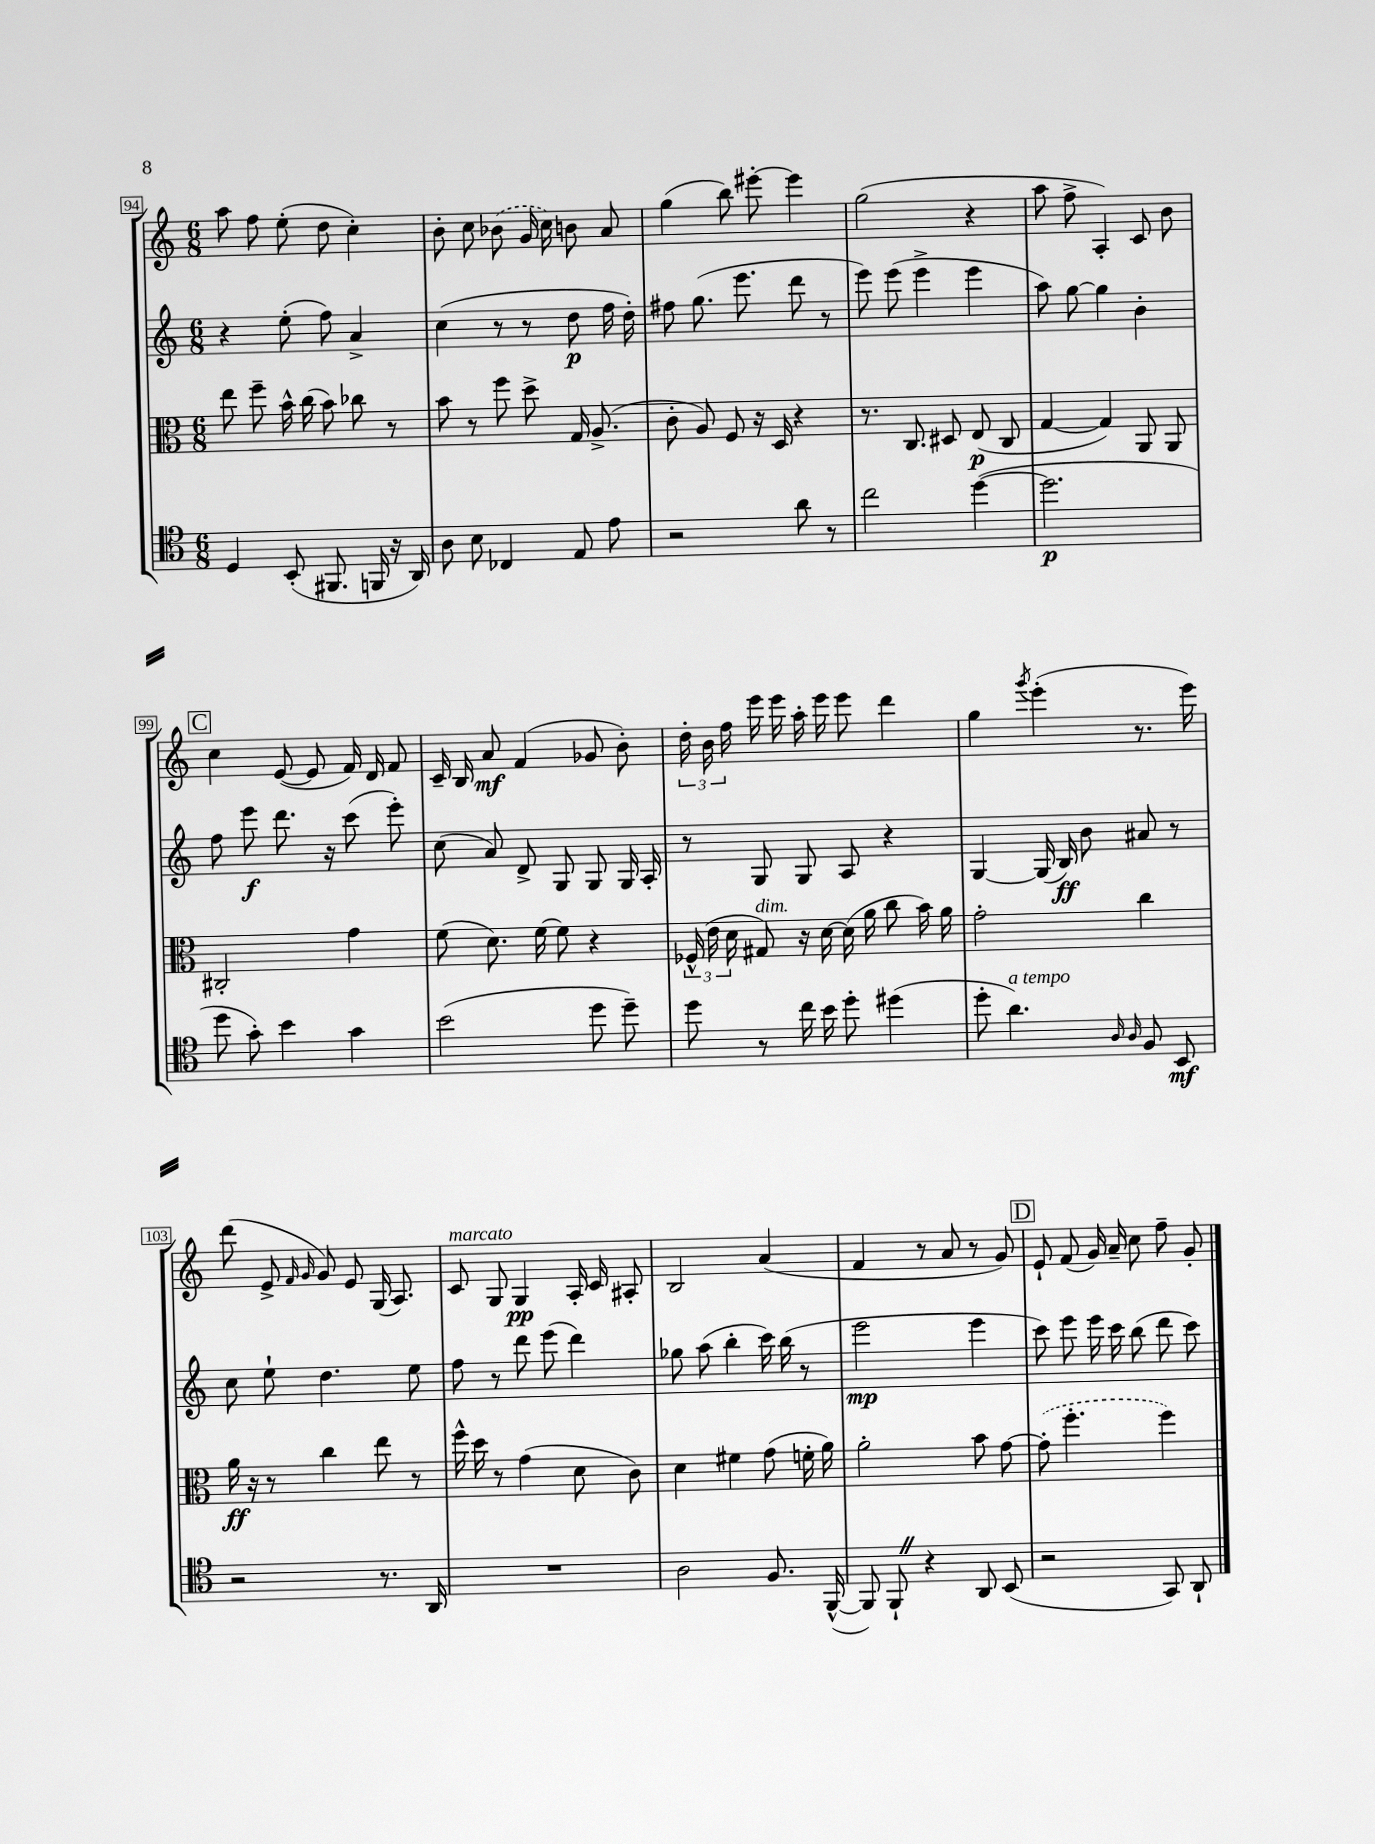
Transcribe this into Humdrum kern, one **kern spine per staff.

**kern	**dynam	**kern	**dynam	**kern	**dynam	**kern	**dynam
*part4	*part4	*part3	*part3	*part2	*part2	*part1	*part1
*staff4	*staff4	*staff3	*staff3	*staff2	*staff2	*staff1	*staff1
*clefC4	*	*clefC3	*	*clefG2	*	*clefG2	*
*k[]	*	*k[]	*	*k[]	*	*k[]	*
*M6/8	*	*M6/8	*	*M6/8	*	*M6/8	*
=94	=94	=94	=94	=94	=94	=94	=94
4D/	.	8ee\	.	4r	.	8aa\	.
.	.	8ff~\	.	.	.	8ff\	.
(8BB'/	.	16b^^\	.	(8ee'\	.	(8ee'\	.
.	.	(16cc\	.	.	.	.	.
8.FF#X/	.	8b\)	.	8ff\)	.	8dd\	.
.	.	8cc-X\	.	4a^/	.	4cc'\)	.
16FFn/	.	.	.	.	.	.	.
16r	.	8r	.	.	.	.	.
16AA/)	.	.	.	.	.	.	.
=95	=95	=95	=95	=95	=95	=95	=95
8A\	.	8b\	.	(4cc\	.	8b'\	.
8B\	.	8r	.	.	.	8cc\	.
4C-X/	.	8ff\	.	8r	.	(8b-X\	.
.	.	8dd^\	.	8r	.	16g/	.
.	.	.	.	.	.	16cc\)	.
8E/	.	16G/	.	8dd\	p	8bn\	.
.	.	(8.A^/	.	.	.	.	.
8e\	.	.	.	16ff\	.	8a/	.
.	.	.	.	16dd'\)	.	.	.
=96	=96	=96	=96	=96	=96	=96	=96
2r	.	8c'\	.	8ff#X\	.	(4gg\	.
.	.	8A/)	.	(8.gg\	.	.	.
.	.	8F/	.	.	.	8bb\)	.
.	.	.	.	8.eee\	.	.	.
.	.	16r	.	.	.	[8eee#X'\	.
.	.	16D/	.	.	.	.	.
8a\	.	4r	.	8ddd\	.	4eee#\]	.
8r	.	.	.	8r	.	.	.
=97	=97	=97	=97	=97	=97	=97	=97
2cc\	.	8.r	.	8eee\)	.	(2gg\	.
.	.	.	.	(8eee\	.	.	.
.	.	8.C/	.	.	.	.	.
.	.	.	.	4eee^\	.	.	.
.	.	8D#X/	.	.	.	.	.
([4dd\	.	(8E/	p	4eee\	.	4r	.
.	.	8C/	.	.	.	.	.
=98	=98	=98	=98	=98	=98	=98	=98
2.dd\]	p	[4G/	.	8aa\)	.	8aa\	.
.	.	.	.	[8gg\	.	8ff^\	.
.	.	4G/])	.	4gg\]	.	4A'/)	.
.	.	8AA/	.	4b'\	.	8c/	.
.	.	8AA/	.	.	.	8b\	.
!!LO:LB:g=z
!!LO:REH:place=s1:t=C
=99	=99	=99	=99	=99	=99	=99	=99
8dd\	.	2C#X'/	.	8ff\	.	4cc\	.
8g'\)	.	.	.	8eee\	f	.	.
4b\	.	.	.	8.ddd\	.	([8e/	.
.	.	.	.	.	.	8e/]	.
.	.	.	.	16r	.	.	.
4g\	.	4g\	.	(8ccc\	.	16f/)	.
.	.	.	.	.	.	16d/	.
.	.	.	.	8eee'\)	.	8f/	.
=100	=100	=100	=100	=100	=100	=100	=100
(2b\	.	(8f\	.	(8cc\	.	16c~/	.
.	.	.	.	.	.	16B/	.
.	.	8.d\)	.	8a/)	.	8a/	mf
.	.	.	.	8d^/	.	(4f/	.
.	.	[16f\	.	.	.	.	.
.	.	8f\]	.	8G/	.	.	.
8dd\	.	4r	.	8G/	.	8g-X/	.
8dd~\)	.	.	.	16G/	.	8b'\)	.
.	.	.	.	16A'/	.	.	.
=101	=101	=101	=101	=101	=101	=101	=101
8dd\	.	(24F-X^^/	.	8r	.	24dd'\	.
.	.	24e\	.	.	.	24b\	.
.	.	24d\	.	.	.	24ff\	.
!	!	!LO:TX:a:i:t=dim.	!	!	!	!	!
8r	.	8G#X/)	.	8G/	.	16eee\	.
.	.	.	.	.	.	16eee\	.
16cc\	.	16r	.	8G/	.	16aa'\	.
16b\	.	[16d\	.	.	.	16eee\	.
8dd'\	.	(16d\]	.	8A/	.	8eee\	.
.	.	16a\	.	.	.	.	.
(4dd#X\	.	8cc\	.	4r	.	4ddd\	.
.	.	16b\)	.	.	.	.	.
.	.	16a\	.	.	.	.	.
=102	=102	=102	=102	=102	=102	=102	=102
8dd'\	.	2g'\	.	[4G/	.	4gg\	.
!LO:TX:a:i:t=a tempo	!	!	!	!	!	!	!
4.a\)	.	.	.	.	.	.	.
.	.	.	.	.	.	8qggg/	.
.	.	.	.	(16G/]	.	(4eee'\	.
.	.	.	.	16B/)	ff	.	.
.	.	.	.	8b\	.	.	.
16qqA/	.	.	.	.	.	.	.
16qqA/	.	.	.	.	.	.	.
8F/	.	4cc\	.	8a#X/	.	8.r	.
8BB/	mf	.	.	8r	.	.	.
.	.	.	.	.	.	16eee\)	.
!!LO:LB:g=z
=103	=103	=103	=103	=103	=103	=103	=103
2r	.	16a\	ff	8cc\	.	(8ddd\	.
.	.	16r	.	.	.	.	.
.	.	8r	.	8ee`\	.	8e^/	.
.	.	.	.	.	.	16qqf/	.
.	.	.	.	.	.	16qqg/	.
.	.	4cc\	.	4.dd\	.	8g/)	.
.	.	.	.	.	.	8e/	.
8.r	.	8ee\	.	.	.	(16G/	.
.	.	.	.	.	.	8.A/)	.
.	.	8r	.	8ee\	.	.	.
16AA/	.	.	.	.	.	.	.
=104	=104	=104	=104	=104	=104	=104	=104
!	!	!	!	!	!	!LO:TX:a:i:t=marcato	!
2.r	.	16ff^^\	.	8ff\	.	8c/	.
.	.	16dd\	.	.	.	.	.
.	.	8r	.	8r	.	8G/	.
.	.	(4g\	.	8ddd\	.	4G/	pp
.	.	.	.	(8eee\	.	.	.
.	.	8d\	.	4ddd\)	.	16A'/	.
.	.	.	.	.	.	16c/	.
.	.	8c\)	.	.	.	8A#X'/	.
=105	=105	=105	=105	=105	=105	=105	=105
2A\	.	4d\	.	8gg-X\	.	2B/	.
.	.	.	.	(8aa\	.	.	.
.	.	4f#X\	.	4bb'\	.	.	.
8.F/	.	(8g\	.	16ccc\)	.	(4a/	.
.	.	.	.	(16bb\	.	.	.
.	.	16fn'\	.	8r	.	.	.
([16FF^^/	.	16a\)	.	.	.	.	.
=106	=106	=106	=106	=106	=106	=106	=106
8FF/])	.	2a'\	.	2eee\	mp	4f/	.
8FF`Z/	.	.	.	.	.	.	.
4r	.	.	.	.	.	8r	.
.	.	.	.	.	.	8a/	.
8AA/	.	8b\	.	4eee\	.	8r	.
(8BB/	.	[8g\	.	.	.	8g/)	.
!!LO:REH:place=s1:t=D
=107	=107	=107	=107	=107	=107	=107	=107
2r	.	(8g'\]	.	8ccc\)	.	8e`/	.
.	.	4.ff'\	.	8eee\	.	(8f/	.
.	.	.	.	16eee\	.	16g/)	.
.	.	.	.	16ccc\	.	16a~/	.
.	.	.	.	(8bb\	.	8cc\	.
8GG/)	.	4ff\)	.	8ddd\	.	8ff~\	.
8AA`/	.	.	.	8ccc\)	.	8g'/	.
==	==	==	==	==	==	==	==
*-	*-	*-	*-	*-	*-	*-	*-
